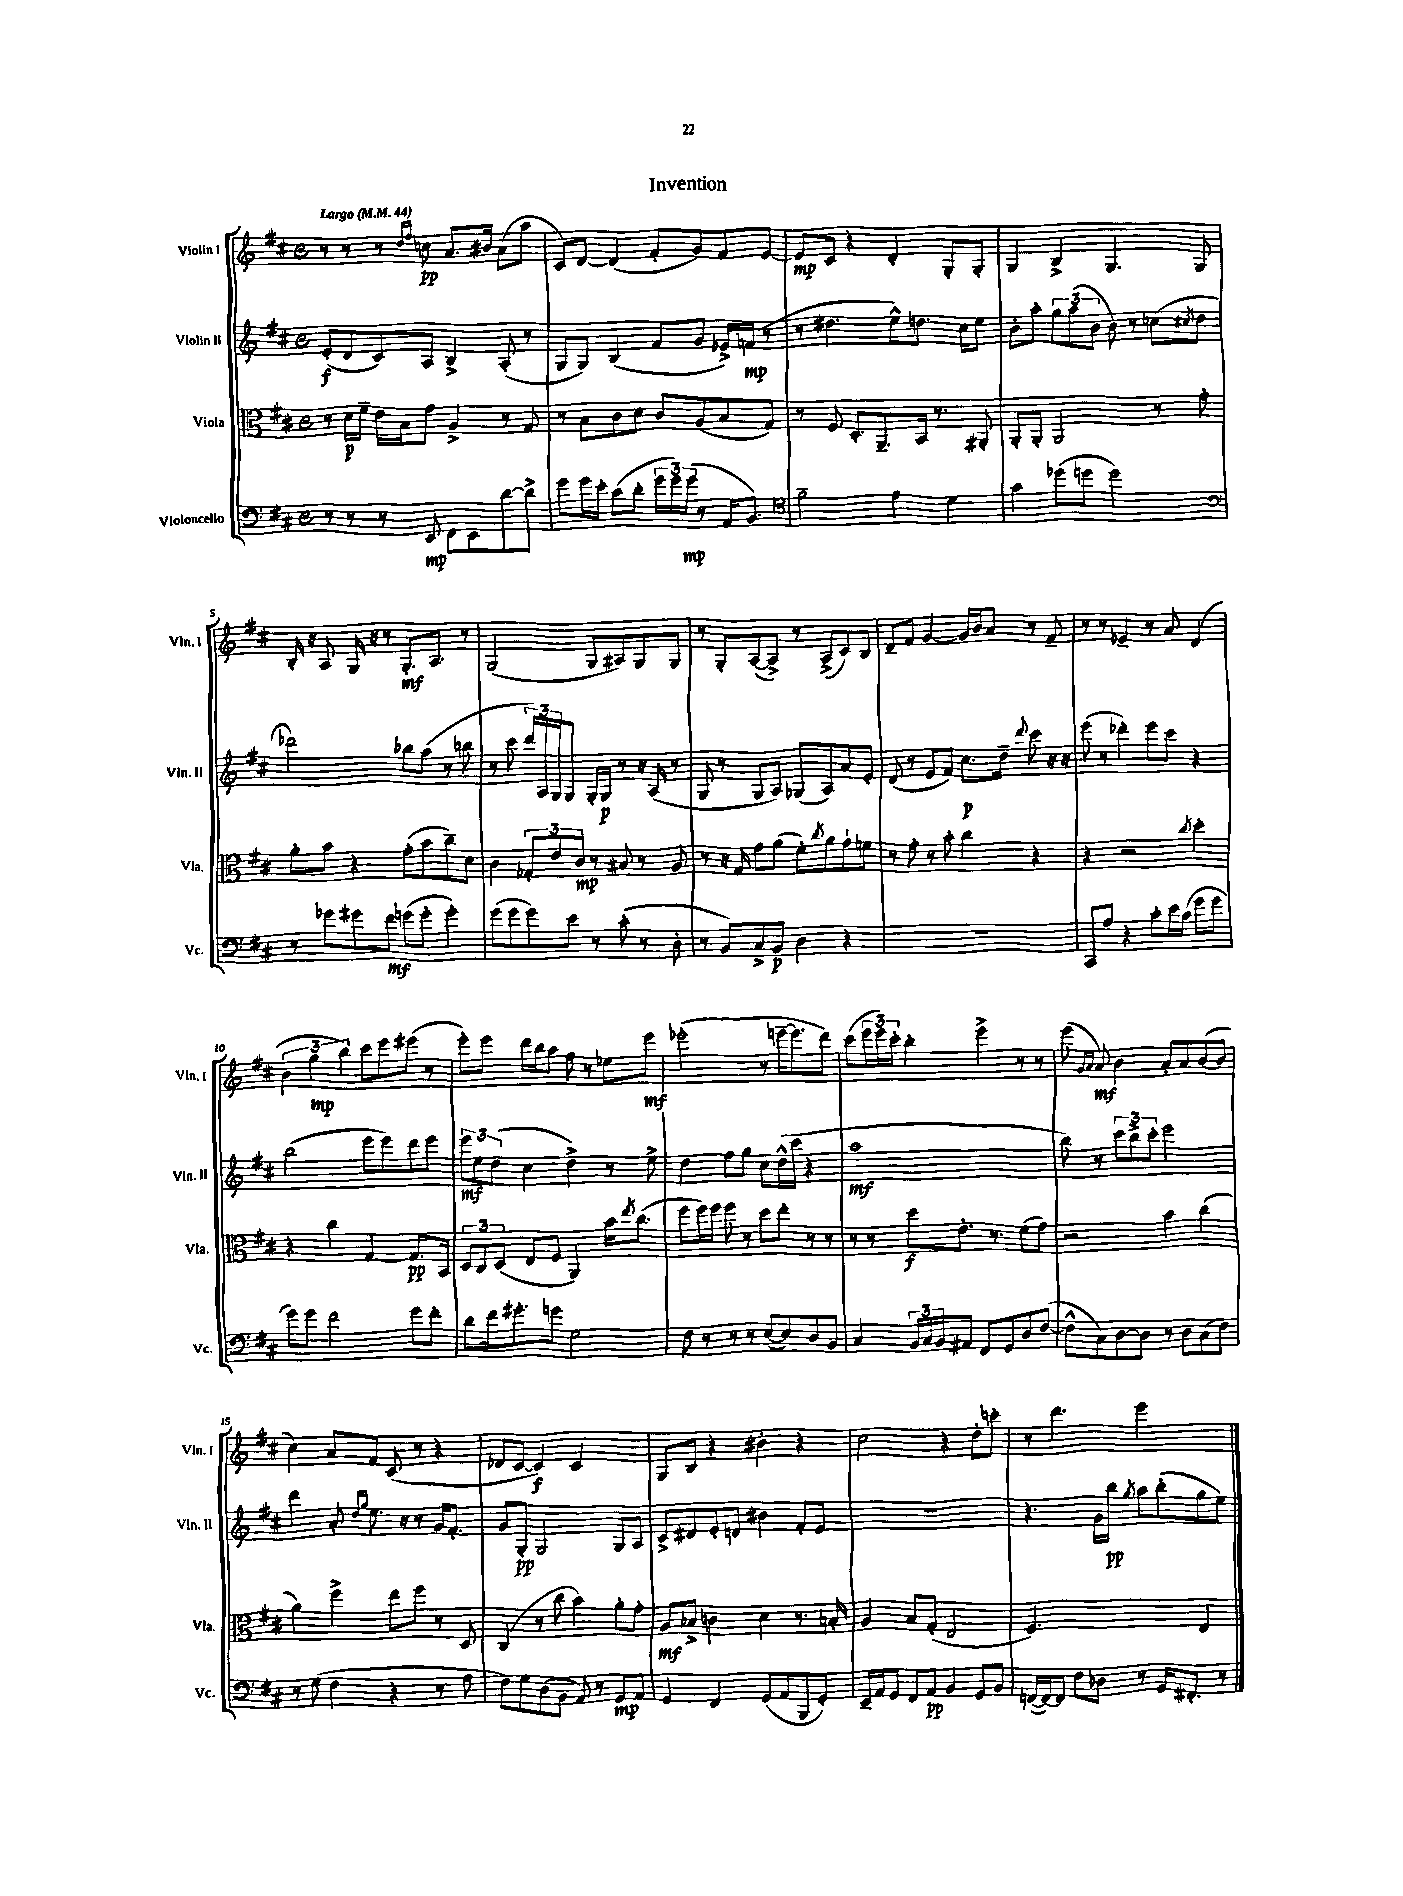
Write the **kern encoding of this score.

**kern	**kern	**kern	**kern
*staff4	*staff3	*staff2	*staff1
*clefF4	*clefC3	*clefG2	*clefG2
*k[f#c#]	*k[f#c#]	*k[f#c#]	*k[f#c#]
*M4/4	*M4/4	*M4/4	*M4/4
*met(c)	*met(c)	*met(c)	*met(c)
*MM44	*MM44	*MM44	*MM44
8r	8r	(8e'/L	8r
8r	16d\LL	8d/	8r
.	16f#~\JJ	.	.
8r	16e\LL	8c#/)	8r
.	16B\J	.	.
.	.	.	16qqdd/LL
.	.	.	16qqff#/JJ
8EE/	8g\J	8A/J	8cc\
8FF#\L	4A^/	4B^/	8.a/L
8EE\	.	.	.
.	.	.	16b#/Jk
[8d\	8r	(8A'/	(8a\L
8d^\]J	8G/	8r	8aa\J
=	=	=	=
8g\L	8r	8G/L	8c#/L)
16g\L	8B\L	8G/J)	[8d/J
16e'\JJ	.	.	.
(8c#\L	8c#\	(4B/	(4d/]
8d'\J	8d\J	.	.
24g\LL	8c#/L	8f#/L	8f#'/L
24g\)	.	.	.
(24g\JJ	.	.	.
8r	(8A/	8g/J	8g/)
16AA/LK	8B/	16e-^/LL)	8f#/
8.BB/J)	.	(16f/JJ	.
.	8G/J)	8r	[8e/J
=	=	=	=
*clefC4	*	*	*
2f#~\	8r	8r	8e/]L
.	8F#/	4.dd#\	8c#/J
.	8.D'/L	.	4r
.	8.AA~/	.	.
4e\	.	8ee^^\L)	4d'/
.	16BB/Jk	8.dd\J	.
.	8.r	.	.
4d\	.	.	8G'/L
.	.	16cc#\LK	.
.	8AA#'/	8ee\J	8G'/J
=	=	=	=
4g\	8AA'/L	8b'\L	4G/
.	8AA'/J	8aa'\J	.
(8dd-\L	2AA/	12gg\L	4B^/
.	.	(12aa\	.
8dd\J	.	.	.
.	.	12b\J	.
2dd\)	.	8b\)	4.G/
.	.	8r	.
.	8r	(8cc\L	.
.	.	8qcc#/	.
.	8g'\	8dd\J	8G/
=	=	=	=
*clefF4	*	*	*
8r	8a'\L	2ddd-\)	16B'/
.	.	.	16r
8g-\L	8b\J	.	8A/
8g#\	4r	.	16G/
.	.	.	16r
8f#\J	.	.	8r
(8g\L	(8g'\L	8bb-\L	8.G'/L
8g'\J	8b\	(8aa\J	.
.	.	.	8.A/J
4g'\)	8cc#~\)	8r	.
.	8d\J	8bb\	8r
=	=	=	=
(8g\L	4c#\	8r	(2G/
8g\	.	8ccc#\	.
8g\)	12G-'/L	24ddd/LL)	.
.	.	24A/	.
.	12e/	24G/J	.
8e\J	.	8G/J	.
.	12c#/J	.	.
8r	8r	16G'/LL	8G/L
.	.	16G/JJ	.
(8c#'\	8B#/	8r	8A#/)
8r	8r	16r	8G/
.	.	(16A/	.
8D'\	8A/	8r	8G/J
=	=	=	=
8r	8r	8G/	8r
8BB/L)	16r	8r	8G'/L
.	16G/	.	.
8C#^/	8g\L	8G/L	([8A/
8BB/J	(8a\J	8A/J)	8A^/]J)
4D\	8f#'\L)	(8G-/L	8r
.	8qcc#/	.	.
.	8a\	8A/)	(8A^/L
4r	8g`\	8a/	8c#/)
.	8f\J	8e'/J	8B/J
=	=	=	=
1r	8r	(8d/	8d~/L
.	8g'\	8r	8f#/J
.	8r	8e/L	[4g/
.	8b'\	8f#/J)	.
.	4cc#\	8.cc#\L	16g/]LL
.	.	.	16b/J
.	.	.	8a/J
.	.	16dd~\Jk	.
.	.	8qqddd/	.
.	4r	8ccc#\	8r
.	.	16r	8f#~/
.	.	16r	.
=	=	=	=
8CC#/L	4r	(8eee\	8r
8A/J	.	8r	8r
4r	2r	4ddd-'\)	4e-~/
8c#'\L	.	8eee\L	8r
16e\L	.	8ccc#\J	8a/
(16c#\JJ	.	.	.
.	8qcc#/	.	.
8g\L	4dd'\	4r	(4d/
8g\J	.	.	.
=	=	=	=
8g\L)	4r	(2bb\	6b\
8g\J	.	.	.
.	.	.	6gg\
2f#\	4cc#\	.	.
.	.	.	6bb\)
.	[4G/	8eee\L	8ccc#\L
.	.	8eee\)	8eee\
8g\L	8.G/]L	8ddd\	(8eee#\J
8f#'\J	.	8eee\J	8r
.	16BB/Jk	.	.
=	=	=	=
8d\L	12D/L	12eee\L	8eee'\L)
.	12C#/	12ee\	.
16f#\k	.	.	8eee\J
.	(12D/J	(12dd\J	.
8.g#'\	.	.	.
.	8E/L	4cc#\	16ddd\LL
.	.	.	16bb\J
8g\J	8F#/J	.	8aa\J
2G\	4AA/)	4dd^\)	8ff#\
.	.	.	8r
.	16b\LK	8r	8ee-\L
.	8qee/	.	.
.	(8.cc#\J	.	.
.	.	8ee^\	8eee\J
=	=	=	=
8F#\	8ff#\L	4dd\	(2eee-'\
8r	16ff#\L)	.	.
.	16ff#\JJ	.	.
8r	8ff#\	8ff#\L	.
8r	8r	8gg\J	.
([8E/L	8dd\L	8cc#\L	8r
8E/])	8ee'\J	(16dd^^\L	[16eee~\LK
.	.	16ccc#\JJ	8.eee\]
8D/	8r	4r	.
8BB/J	8r	.	8ddd\J)
=	=	=	=
4C#/	8r	1aa	(8ccc#\L
.	8r	.	24eee\L
.	.	.	24eee\)
.	.	.	24ccc#'\JJ
24BB/LL	8dd\L	.	4bb'\
24C#/	.	.	.
24BB/J	.	.	.
8AA#/J	8.e'\J	.	.
8FF#/L	.	.	4eee^\
.	8.r	.	.
8GG/	.	.	.
8D/	(8f#\L	.	8r
([8F#/J	8g\J)	.	8r
=	=	=	=
8F#^^\]L	2r	8bb\)	(8eee\
.	.	.	16qqg/LL
.	.	.	16qqa/JJ
8C#\)	.	8r	8a/)
[8D\	.	12ccc#\L	4b\
.	.	12bb^\	.
8D\]J	.	.	.
.	.	12ccc#'\J	.
8r	4b\	2eee\	8a'/L
8D\L	.	.	8a/
(8C#\	(4cc#\	.	([8b/
8F#\J)	.	.	8b/]J
=	=	=	=
8r	4a\)	4ddd\	4cc#\)
(8G\	.	.	.
4F#\	4ff#^\	8a'/	8a/L
.	.	16qqdd/LL	.
.	.	16qqgg/JJ	.
.	.	8.ee\	8f#/J
4r	8ee\L	.	(8c#/
.	.	16r	.
.	8ff#\J	8r	8r
8r	8r	16g/LK	4r
.	.	8.f#'/J	.
8A\	8D/	.	.
=	=	=	=
8F#\L)	(4C#/	8g/L	8d-/L
8G\	.	8G'/J	[8c#/J
(8D\	8r	2G/	4c#/])
8BB\J	8cc#\	.	.
8AA/)	4b\)	.	2c#/
8r	.	.	.
8GG/L	8a'\L	8G/L	.
8AA/J	8g'\J	8A/J	.
=	=	=	=
4GG/	8A/L	8c#^/L	8G/L
.	8B-^/J	8d#/	8B/J
4FF#/	4c\	8e'/	4r
.	.	8d/J	.
(8GG/L	4d\	4b#\	4b#'\
8AA/	.	.	.
8BBB/	8.r	8f#'/L	4r
8GG'/J)	.	8e/J	.
.	16B'/	.	.
=	=	=	=
16EE~/LL	4A/	1r	2cc#\
16AA/J	.	.	.
8GG/J	.	.	.
8FF#/L	8B/L	.	.
8AA/J	(8G'/J	.	.
4BB/	2E/	.	4r
8GG/L	.	.	8dd'\L
8BB/J	.	.	8ccc'\J
=	=	=	=
([16FF/LL	2.F#/)	4.r	8r
16FF/_J)	.	.	.
8FF/]J	.	.	4.ddd\
8F#\L	.	.	.
8D-\J	.	16g\LL	.
.	.	16bb\JJ	.
.	.	8qgg/	.
8r	.	8aa\L	2eee\
16GG/LK	.	(8bb'\	.
8.FF#'/J	.	.	.
.	4E/	8gg\	.
8r	.	8ee\J)	.
==	==	==	==
*-	*-	*-	*-
